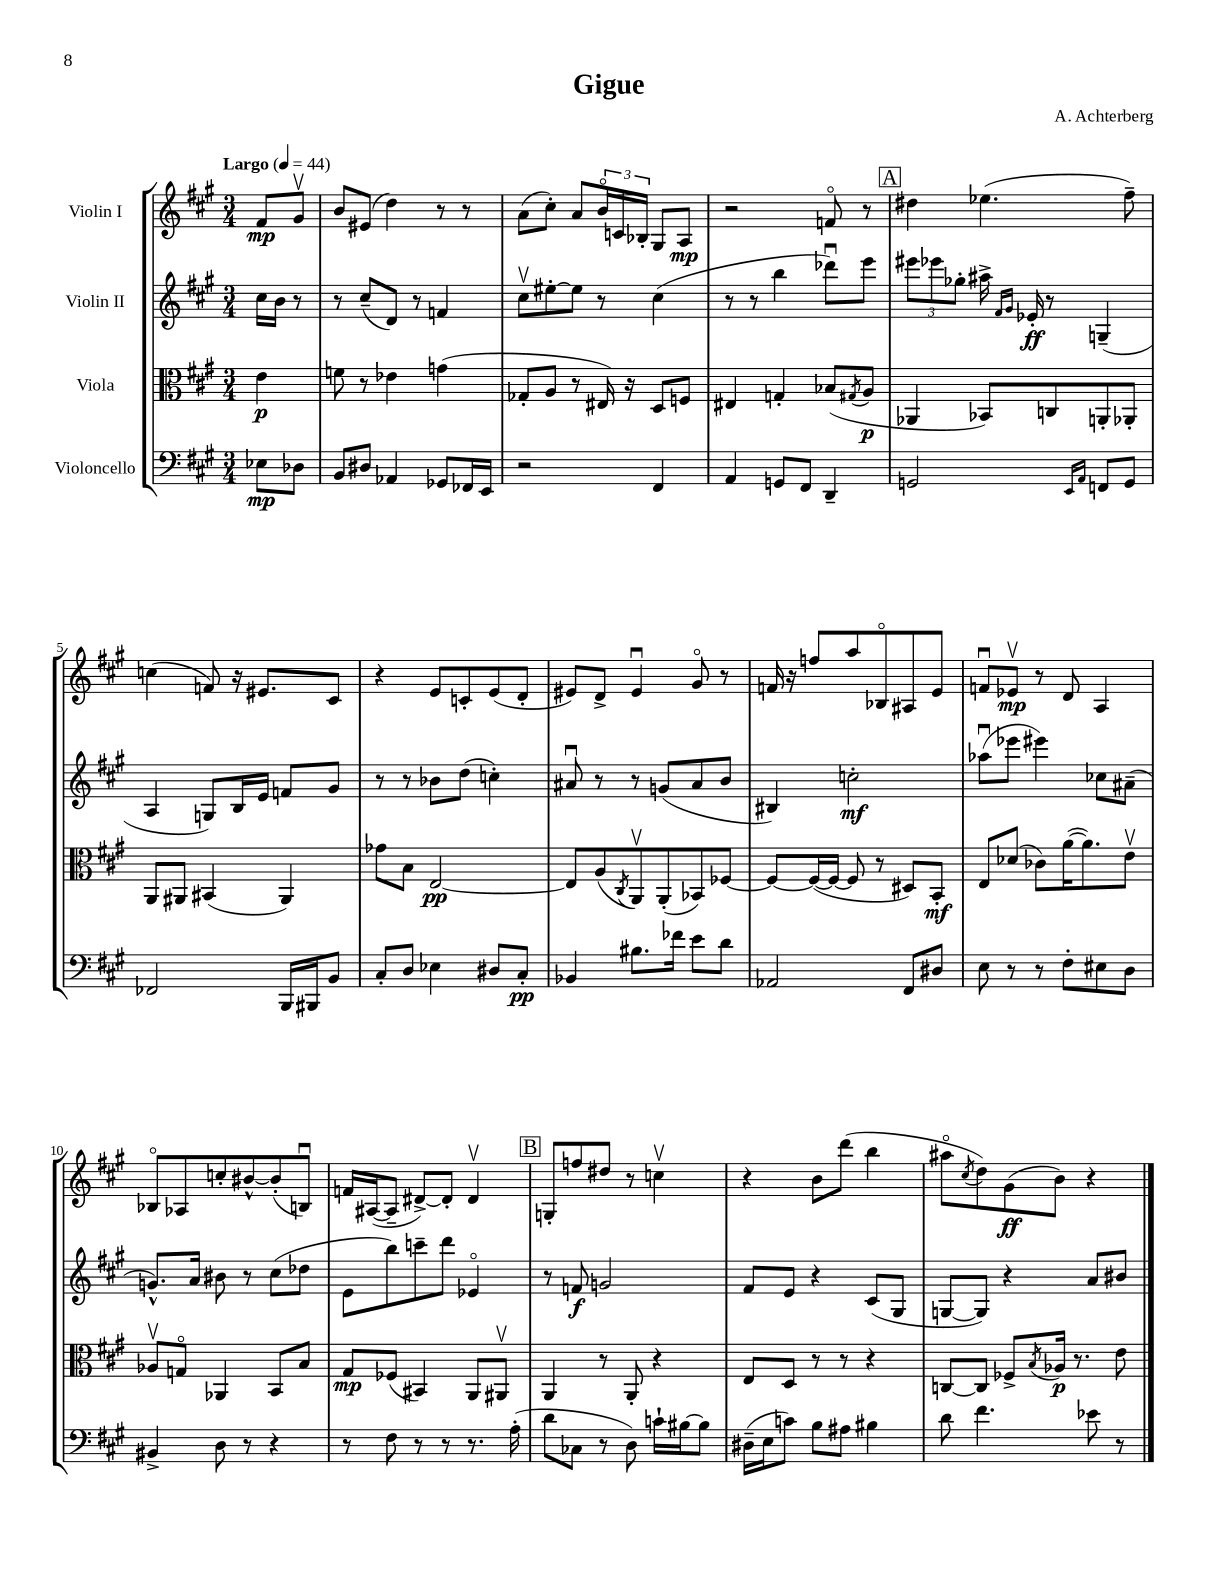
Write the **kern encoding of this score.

**kern	**kern	**kern	**kern
*staff4	*staff3	*staff2	*staff1
*clefF4	*clefC3	*clefG2	*clefG2
*k[f#c#g#]	*k[f#c#g#]	*k[f#c#g#]	*k[f#c#g#]
*M3/4	*M3/4	*M3/4	*M3/4
*MM44	*MM44	*MM44	*MM44
8E-	4e	16cc#	8f#
.	.	16b	.
8D-	.	8r	8g#v
=	=	=	=
8BB	8f	8r	8b
8D#	8r	(8cc#~	(8e#
4AA-	4e-	8d)	4dd)
.	.	8r	.
8GG-	(4g	4f	8r
16FF-	.	.	8r
16EE	.	.	.
=	=	=	=
2r	8G-'	8cc#v	(8a
.	8A	[8ee#'	8cc#')
.	8r	8ee#]	8a
.	16E#)	8r	24bo
.	.	.	24c
.	16r	.	.
.	.	.	24B-'
4FF#	8D	(4cc#	8G#
.	8F	.	8A
=	=	=	=
4AA	4E#	8r	2r
.	.	8r	.
8GG	4G'	4bb	.
8FF#	.	.	.
4DD~	(8B-	8ddd-u)	8fo
.	8qG#	.	.
.	8A	8eee	8r
=	=	=	=
2GG	4AA-	12eee#	4dd#
.	.	12eee-	.
.	.	12gg-'	.
.	8BB-)	16aa#^	(4.ee-
.	.	16qqf#	.
.	.	16qqg#	.
.	.	16e-'	.
.	8C	8r	.
16qqEE	.	.	.
16qqAA	.	.	.
8FF	8AA'	(4G~	.
8GG	8AA-'	.	8ff#~)
=	=	=	=
2FF-	8AA	4A	(4cc
.	8AA#	.	.
.	(4BB#	8G)	8f)
.	.	16B	16r
.	.	16e	8.e#
16BBB	4AA#)	8f	.
16BBB#	.	.	.
8BB	.	8g#	8c#
=	=	=	=
8C#'	8g-	8r	4r
8D	8B	8r	.
4E-	[2E	8b-	8e
.	.	(8dd	8c'
8D#	.	4cc')	(8e
8C#'	.	.	8d'
=	=	=	=
4BB-	8E]	8a#u	8e#)
.	(8A	8r	8d^
.	8qC#	.	.
8.B#	8AAv)	8r	4e#u
.	(8AA'	(8g	.
16f-	.	.	.
8e	8BB-)	8a#	8g#o
8d	[8F-	8b	8r
=	=	=	=
2AA-	8F-_	4B#)	16f
.	.	.	16r
.	(16F-_	.	8ff
.	16F-_	.	.
.	8F-]	2cc'	8aa
.	8r	.	8B-o
8FF#	8D#)	.	8A#
8D#	8BB'	.	8e
=	=	=	=
8E	8E	(8aa-u	8fu
8r	(8d-	8eee-	8e-v
8r	8c-)	4eee#)	8r
8F#'	([16a	.	8d
.	8.a])	.	.
8E#	.	8cc-	4A
8D	8ev	(8a#~	.
=	=	=	=
4BB#^	8A-v	8.g^^)	8B-o
.	8Go	.	8A-
.	.	16a	.
8D	4AA-	8b#	8cc'
8r	.	8r	[8b#^^
4r	8BB	(8cc#	(8b#']
.	8B	8dd-	8Bu)
=	=	=	=
8r	8G#	8e	16f
.	.	.	([16A#
8F#	(8F-	8bb)	8A#~]
8r	4BB#)	8ccc~	[8d#^)
8r	.	8ddd	8d#']
8.r	8AA	4e-o	4d#v
.	8AA#v	.	.
(16A'	.	.	.
=	=	=	=
8d	4AA	8r	8G'
8C-	.	8f	8ff
8r	8r	2g	8dd#
8D)	8AA'	.	8r
16c`	4r	.	4ccv
[16B#	.	.	.
8B#]	.	.	.
=	=	=	=
(16D#~	8E	8f#	4r
16E	.	.	.
8c)	8D	8e	.
8B	8r	4r	8b
8A#	8r	.	(8ddd
4B#	4r	(8c#	4bb
.	.	8G#	.
=	=	=	=
8d	[8C	[8G	8aa#o
.	.	.	8qcc#
4.f#	8C]	8G])	8dd)
.	8F-^	4r	(8g#
.	8qB	.	.
.	16A-	.	8b)
.	8.r	.	.
8e-	.	8a	4r
8r	8e	8b#	.
==	==	==	==
*-	*-	*-	*-
